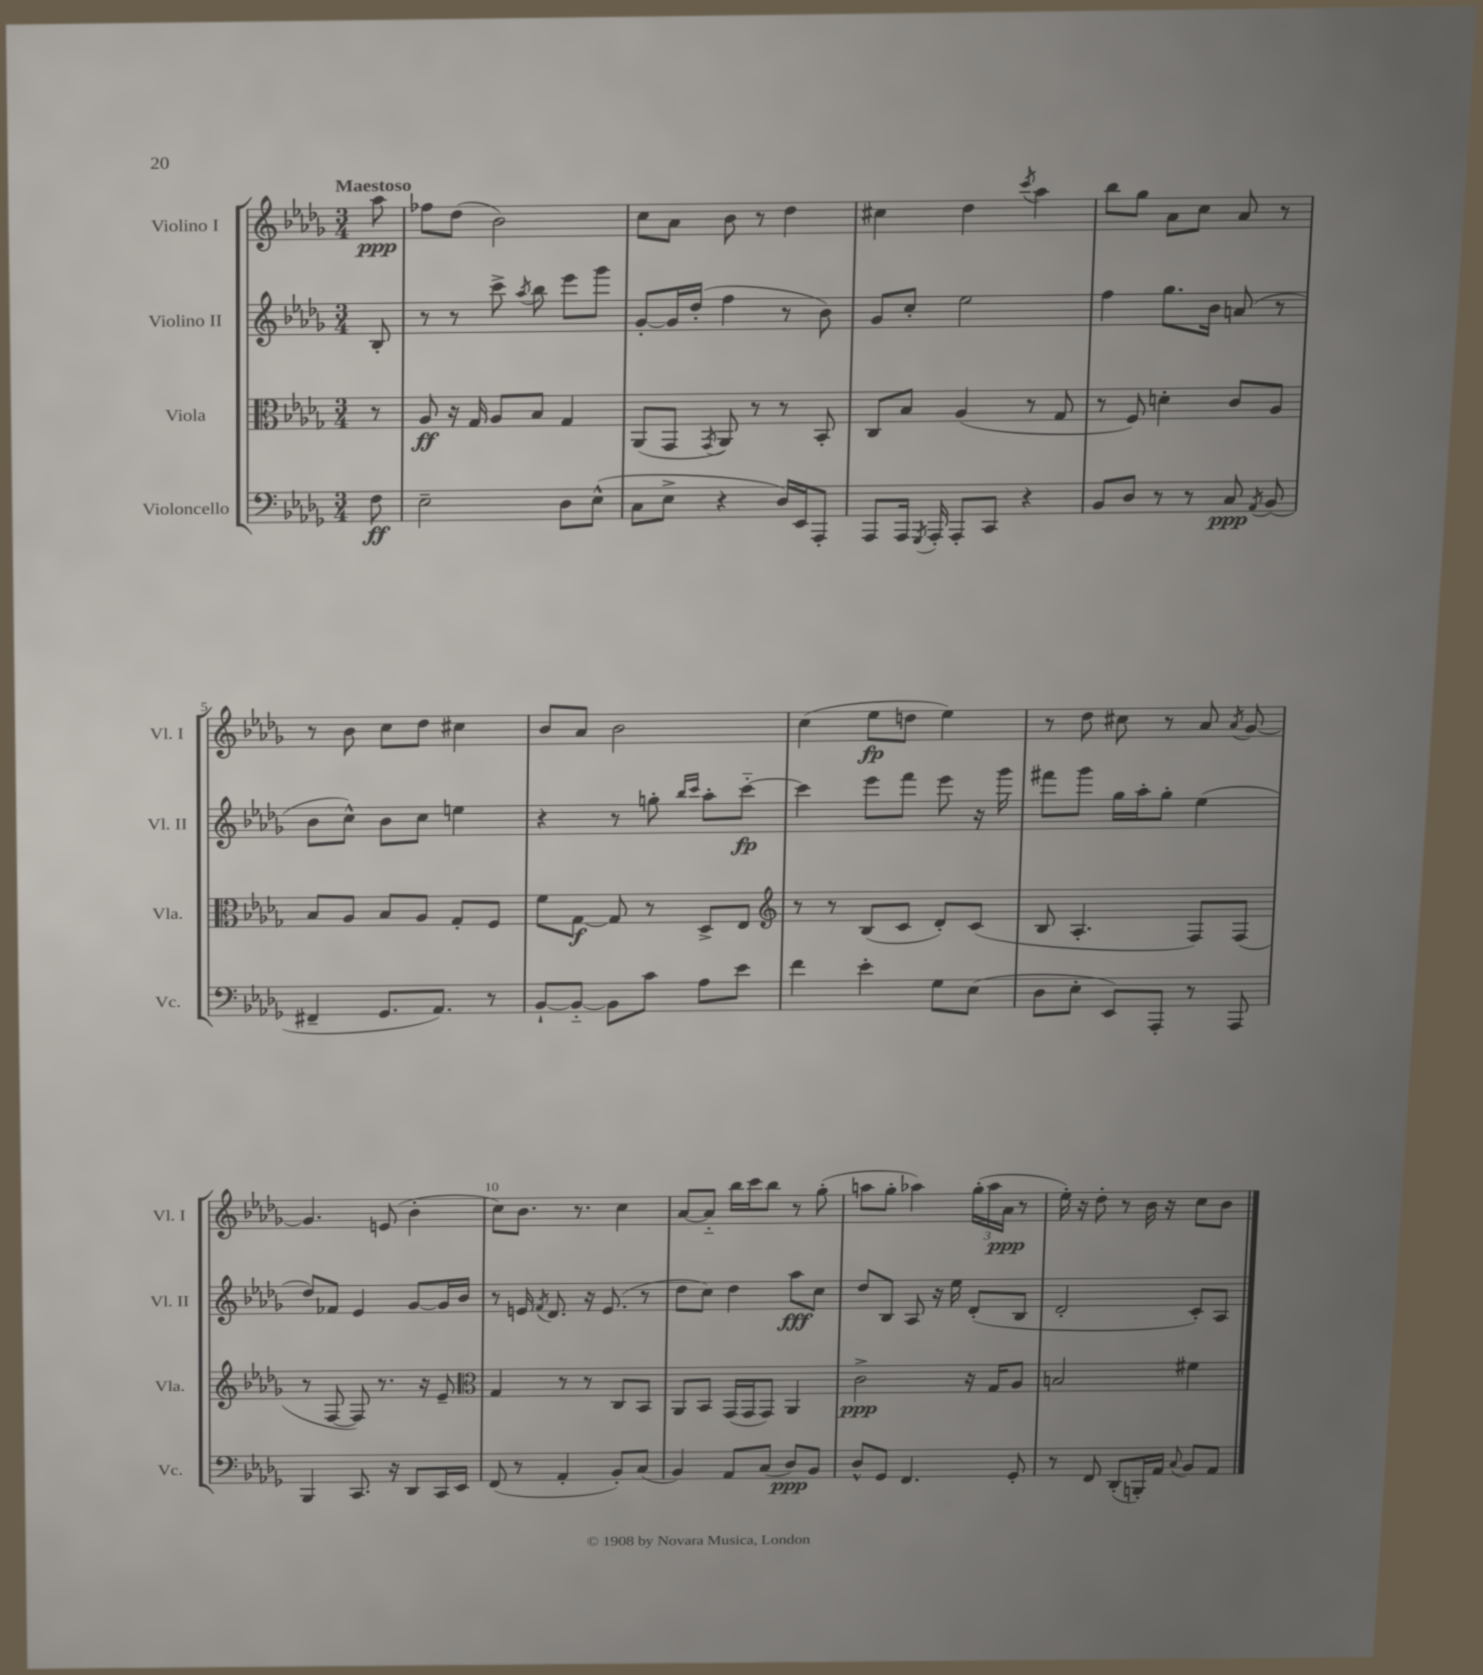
<<
\new StaffGroup <<
\new Staff = "s0" \with { instrumentName = "Violino I" shortInstrumentName = "Vl. I" } {
    \clef treble \key des \major \numericTimeSignature \time 3/4 \partial 8 \tempo "Maestoso"
    \autoBeamOff aes''8\ppp |
    fes''8[ des''8]( bes'2) |
    c''8[ aes'8] bes'8 r8 des''4 |
    cis''4 des''4 \acciaccatura { c'''8 } aes''4 |
    bes''8[ ges''8] aes'8[ c''8] aes'8 r8 |
    r8 bes'8 c''8[ des''8] cis''4 |
    bes'8[ aes'8] bes'2 |
    c''4( ees''8[\fp d''8] ees''4) |
    r8 des''8 cis''8 r8 aes'8 \acciaccatura { aes'8 } ges'8~ |
    ges'4. e'8( bes'4-. |
    c''8[) bes'8.] r8. c''4 |
    aes'8[~ aes'8]-_ bes''16[ c'''16 bes''8] r8 ges''8-.( |
    a''8[ ges''8]-. aes''4) \tuplet 3/2 { ges''16[-.( aes''16 aes'16]\ppp } r8 |
    ees''16-.) r16 des''8-. r8 bes'16 r16 c''8[ bes'8] \bar "|." |
}
\new Staff = "s1" \with { instrumentName = "Violino II" shortInstrumentName = "Vl. II" } {
    \clef treble \key des \major \numericTimeSignature \time 3/4 \partial 8
    \autoBeamOff bes8-. |
    r8 r8 c'''8-> \acciaccatura { aes''8 } bes''8 ees'''8[ ges'''8] |
    ges'8[~-. ges'16 des''16]-.( f''4 r8 bes'8) |
    ges'8[ c''8]-. ees''2 |
    f''4 ges''8.[ bes'16] a'8( r8 |
    bes'8[ c''8]-^) bes'8[ c''8] e''4 |
    r4 r8 g''8-. \grace { bes''16[ c'''16] } aes''8[-. c'''8]~-_\fp |
    c'''4 ees'''8[ f'''8] ees'''8 r16 ges'''16 |
    fis'''8[ ges'''8] ges''16[ aes''16-. ges''8]-. ees''4( |
    des''8[) fes'8] ees'4 ges'8[~ ges'16 bes'16] |
    r8 e'16 \acciaccatura { f'8 } des'8. r16 e'8.( r8 |
    des''8[ c''8]) des''4 aes''8[\fff c''8] |
    des''8[ bes8] aes8 r16 ees''16 des'8[-.( bes8] |
    des'2-. c'8[-.) aes8] \bar "|." |
}
\new Staff = "s2" \with { instrumentName = "Viola" shortInstrumentName = "Vla." } {
    \clef alto \key des \major \numericTimeSignature \time 3/4 \partial 8
    \autoBeamOff r8 |
    aes8\ff r16 ges16 aes8[ bes8] ges4 |
    aes,8[( ges,8] \acciaccatura { ges,8 } aes,8) r8 r8 bes,8-. |
    c8[ bes8] aes4( r8 ges8 |
    r8 f8) d'4-. c'8[ aes8] |
    bes8[ aes8] bes8[ aes8] ges8[-. f8] |
    f'8[ ges8]~\f ges8 r8 des8[-> ees8] |
    \clef treble r8 r8 bes8[( c'8] des'8[-.) c'8]( |
    bes8 aes4.-. f8[) f8]( |
    r8 f8~ f8) r8. r16 ees'8-- |
    \clef alto ges4 r8 r8 c8[ bes,8] |
    aes,8[ bes,8] ges,16[( ges,16 ges,8]) aes,4 |
    c'2->\ppp r16 ges16[ aes8] |
    b2 fis'4 \bar "|." |
}
\new Staff = "s3" \with { instrumentName = "Violoncello" shortInstrumentName = "Vc." } {
    \clef bass \key des \major \numericTimeSignature \time 3/4 \partial 8
    \autoBeamOff f8\ff |
    ees2-- des8[ ees8]-^( |
    c8[ ees8]-> r4 des16[) ees,16 aes,,8]-. |
    aes,,8[ aes,,16] \acciaccatura { ges,,8 } aes,,16-. aes,,8[-. c,8] r4 |
    bes,8[ des8] r8 r8 c8\ppp \acciaccatura { aes,8 } bes,8( |
    fis,4-- ges,8.[ aes,8.]) r8 |
    bes,8[~-! bes,8]~-_ bes,8[ c'8] aes8[ ees'8] |
    f'4 ees'4-. ges8[ ees8]( |
    des8[ ees8]-. ees,8[) aes,,8]-. r8 aes,,8 |
    bes,,4 c,8. r16 des,8[ c,16 ees,16] |
    f,8( r8 aes,4-. bes,8[-.) c8]( |
    bes,4) aes,8[ c8]( des8[\ppp) bes,8] |
    des8[-^ ges,8] f,4. ges,8-. |
    r8 f,8 des,8[-.( b,,16-.) aes,16] \appoggiatura { c8 } bes,8[ aes,8] \bar "|." |
}
>>
>>
\layout { \context { \Score \override BarNumber.break-visibility = ##(#f #t #t) barNumberVisibility = #(every-nth-bar-number-visible 5) } }
